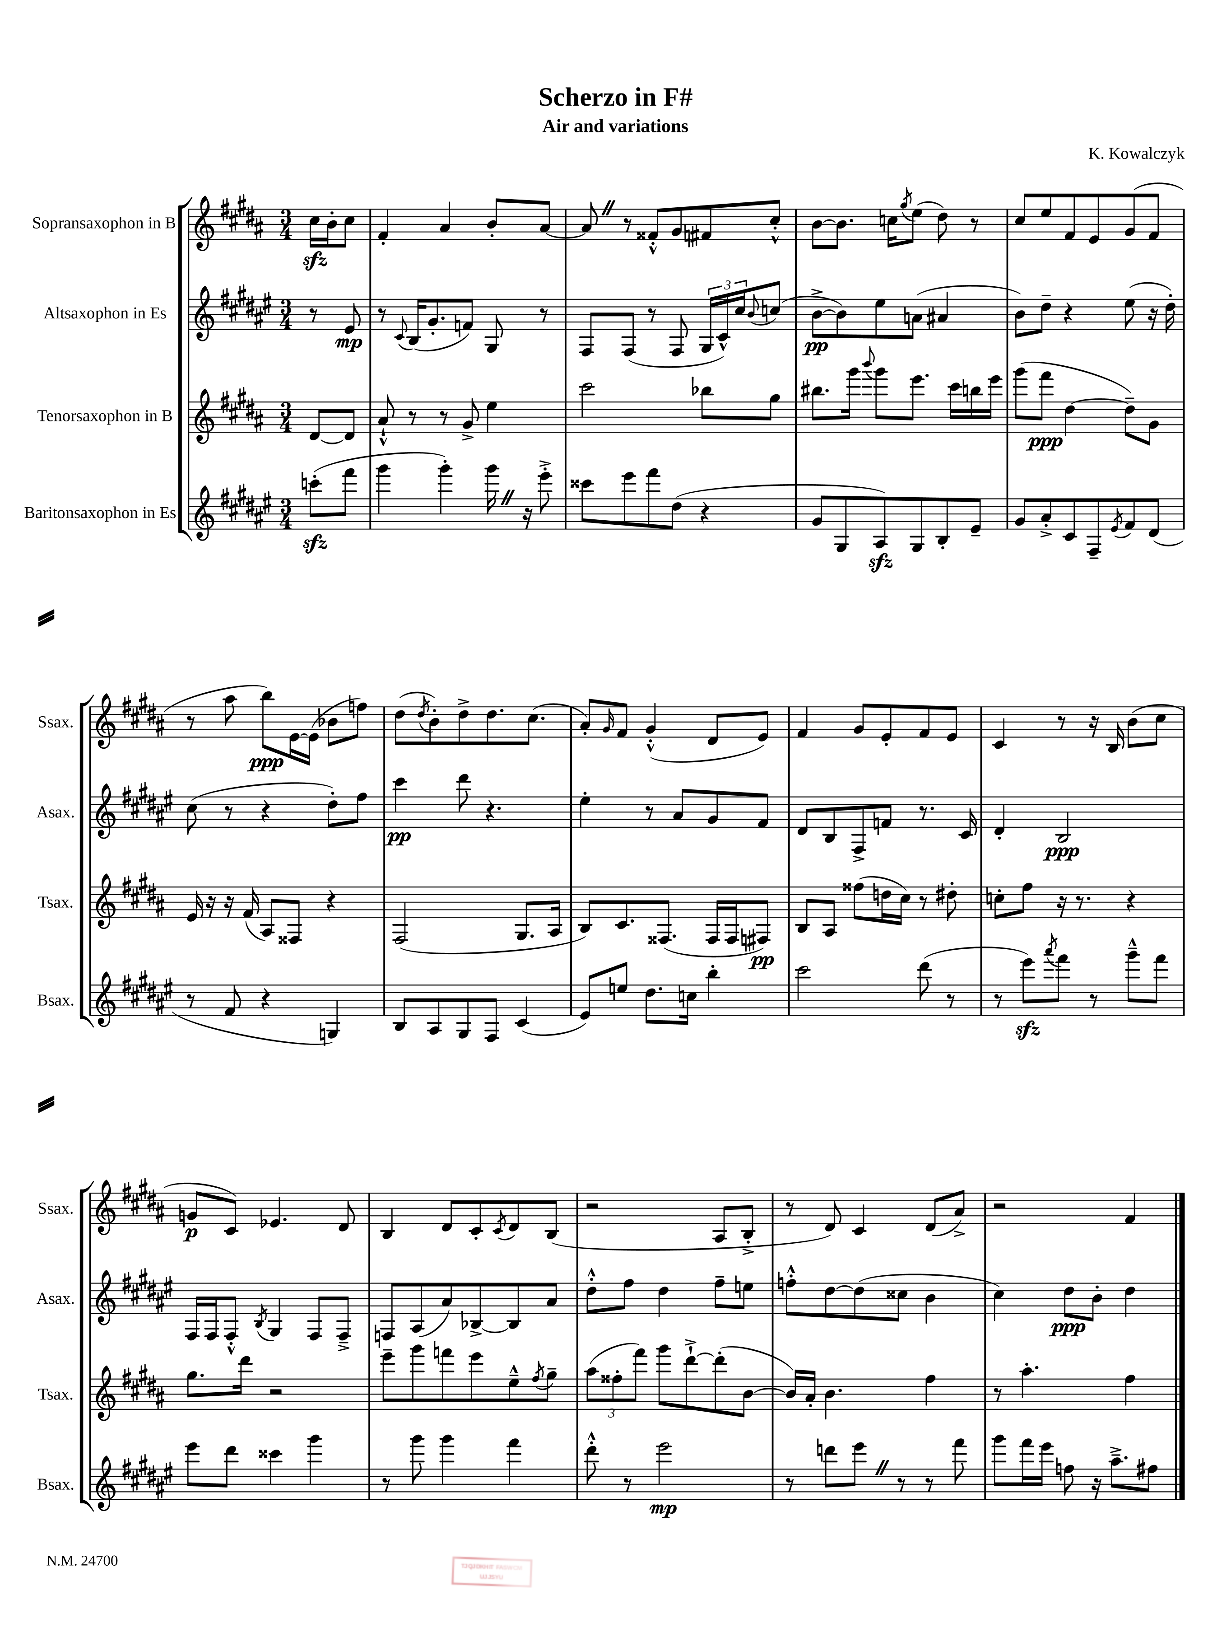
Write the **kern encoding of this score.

**kern	**kern	**kern	**kern
*staff4	*staff3	*staff2	*staff1
*clefG2	*clefG2	*clefG2	*clefG2
*k[f#c#g#d#a#e#]	*k[f#c#g#d#a#]	*k[f#c#g#d#a#e#]	*k[f#c#g#d#a#]
*M3/4	*M3/4	*M3/4	*M3/4
(8ccc'	[8d#	8r	16cc#
.	.	.	16b'
8fff#	8d#]	8e#	8cc#
=	=	=	=
4ggg#	8a#`^^	8r	4f#'
.	.	8qqc#	.
.	8r	(16B	.
.	.	8.g#'	.
4ggg#')	8r	.	4a#
.	8g#^	8f)	.
16ggg#	4ee	8G#	8b'
16r	.	.	.
8eee#'^	.	8r	[8a#
=	=	=	=
8ccc##	2ccc#	8F#	8a#]
8eee#	.	(8F#	8r
8fff#	.	8r	8f##'^^
(8dd#	.	8F#	8g#
4r	8bb-	24G#	8f#
.	.	24c#^^)	.
.	.	24cc#	.
.	.	8qqb	.
.	8gg#	(8cc	8cc#'^^
=	=	=	=
8g#	8.bb#	[8b^	[8b
8G#	.	8b])	8.b]
.	16ggg#	.	.
.	8qqbbb	.	.
8A#)	8ggg#	8ee#	.
.	.	.	16cc
.	.	.	8qgg#
8G#	8.eee	(8a	(8ee
8B'	.	4a#	8dd#)
.	16ccc#	.	.
8e#~	16bb	.	8r
.	16eee	.	.
=	=	=	=
8g#	(8ggg#	8b)	8cc#
8a#'^	8fff#	8dd#~	8ee
8c#	[4dd#	4r	8f#
8F#~	.	.	8e
8qe#	.	.	.
8f#	8dd#~])	(8ee#	(8g#
(8d#	8g#	16r	8f#
.	.	16dd#')	.
=	=	=	=
8r	16e	(8cc#	8r
.	16r	.	.
8f#	16r	8r	8aa#
.	(16f#	.	.
4r	8A#)	4r	8bb)
.	8F##	.	[16e
.	.	.	(16e]
4G)	4r	8dd#')	8b-
.	.	8ff#	8ff)
=	=	=	=
8B	(2F#	4ccc#	(8dd#
.	.	.	8qdd#
8A#	.	.	8b')
8G#	.	8ddd#	8dd#^
8F#	.	4.r	8.dd#
(4c#	8.G#	.	.
.	.	.	(8.cc#
.	16A#	.	.
=	=	=	=
8e#)	8B)	4ee#'	8a#')
.	.	.	16qqg#
8ee	8.c#	.	8f#
8.dd#	.	8r	(4g#'^^
.	(8.F##	.	.
.	.	8a#	.
16cc	.	.	.
4bb'	16F##	8g#	8d#
.	16F##	.	.
.	8F#)	8f#	8e)
=	=	=	=
2ccc#	8B	8d#	4f#
.	8A#	8B	.
.	(8ff##	8F#^	8g#
.	16dd	8f	8e'
.	16cc#)	.	.
(8ddd#	8r	8.r	8f#
8r	8dd#'	.	8e
.	.	16c#	.
=	=	=	=
8r	8cc'	4d#'	4c#
8eee#)	8ff#	.	.
8qaaa#	.	.	.
8fff#	16r	2B	8r
.	8.r	.	.
8r	.	.	16r
.	.	.	16B
8ggg#~^^	4r	.	(8b
8fff#	.	.	8cc#
=	=	=	=
8eee#	8.gg#	16F#	8g
.	.	16F#	.
8ddd#	.	8F#'^^	8c#)
.	16ddd#	.	.
.	.	8qB	.
4ccc##	2r	4G#	4.e-
4ggg#	.	8F#	.
.	.	8F#~^	8d#
=	=	=	=
8r	8eee~	8F	4B
8ggg#	8ggg#	(8A#	.
4ggg#	8fff	8a#)	8d#
.	8eee	[8B-^	8c#'
.	.	.	8qc#
4fff#	8ee~^^	8B-]	8d#
.	8qff#	.	.
.	8gg#~	8a#	(8B
=	=	=	=
8ddd#'^^	(12aa#	8dd#'^^	2r
.	12ff##'	.	.
8r	.	8ff#	.
.	12fff#)	.	.
2eee#	8ggg#	4dd#	.
.	[8ddd#`^	.	.
.	(8ddd#']	8ff#~	8A#
.	[8b	8ee	8B'^
=	=	=	=
8r	16b])	8ff'^^	8r
.	16a#'	.	.
8ddd	4.b	[8dd#	8d#)
8eee#	.	(8dd#]	4c#
8r	.	8cc##	.
8r	4ff#	4b	(8d#
8fff#	.	.	8a#^)
=	=	=	=
8ggg#	8r	4cc#)	2r
16fff#	4.aa#'	.	.
16eee#	.	.	.
8ff	.	8dd#	.
16r	.	8b'	.
8.aa#~^	.	.	.
.	4ff#	4dd#	4f#
8ff#	.	.	.
==	==	==	==
*-	*-	*-	*-
